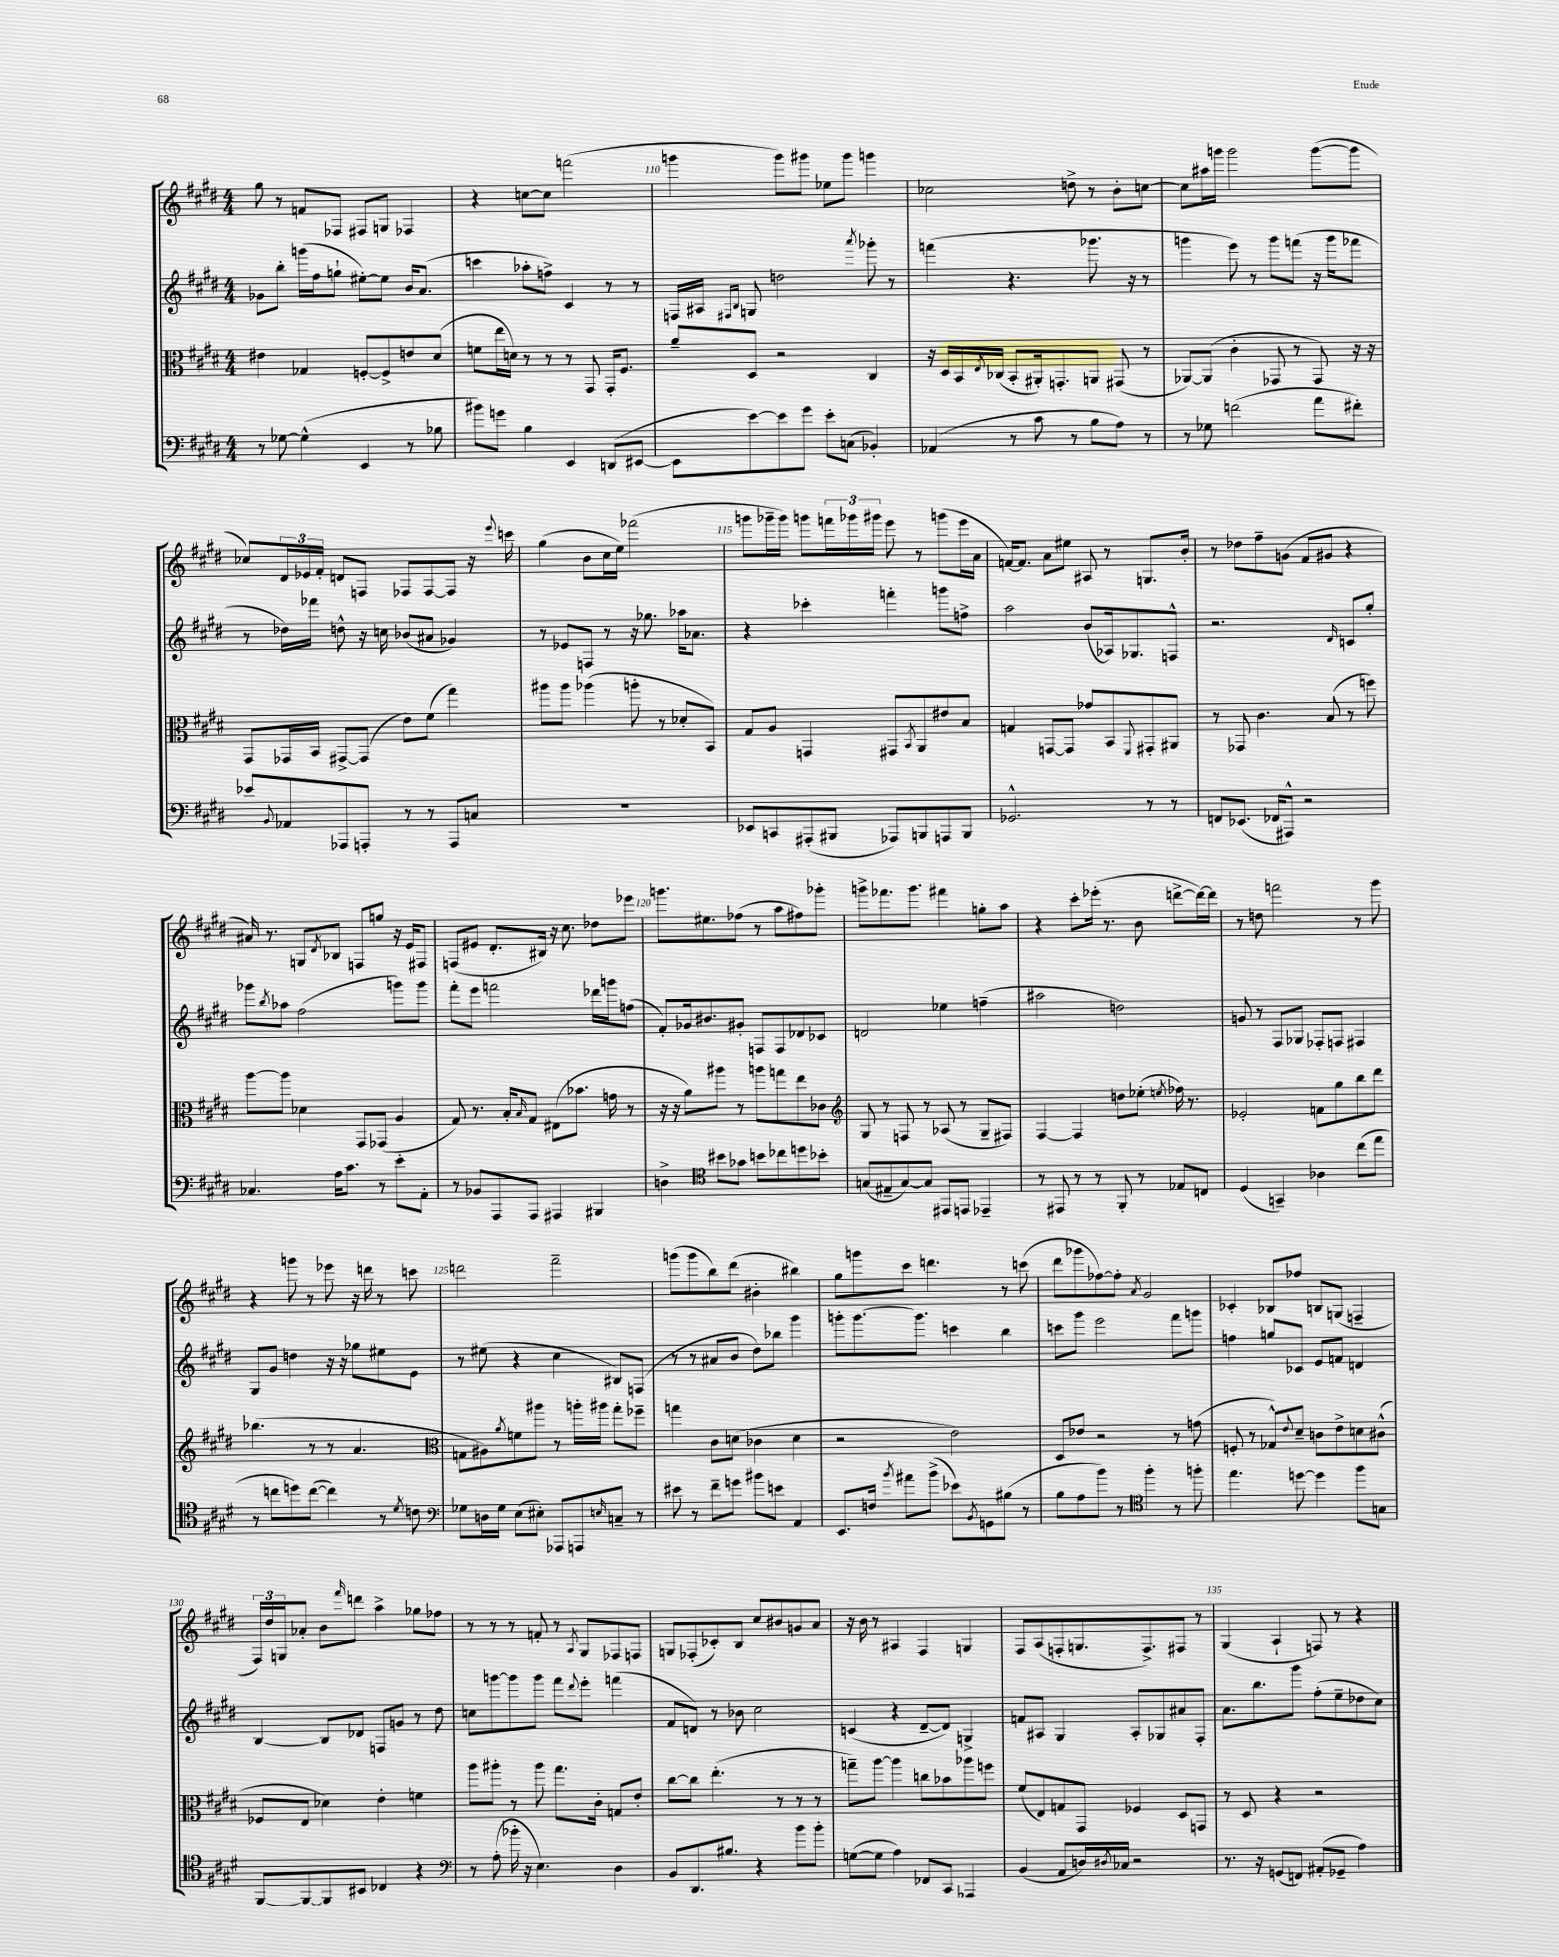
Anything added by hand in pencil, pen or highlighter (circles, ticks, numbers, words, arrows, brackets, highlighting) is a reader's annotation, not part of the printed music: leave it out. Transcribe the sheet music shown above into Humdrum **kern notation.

**kern	**kern	**kern	**kern
*part4	*part3	*part2	*part1
*staff4	*staff3	*staff2	*staff1
*clefF4	*clefC3	*clefG2	*clefG2
*k[f#c#g#d#]	*k[f#c#g#d#]	*k[f#c#g#d#]	*k[f#c#g#d#]
*M4/4	*M4/4	*M4/4	*M4/4
=108	=108	=108	=108
8r	4e#X\	8g-X\L	8gg#\
[8G-X\	.	8bb'\J	8r
(4G-^^\]	4G-X/	(16gggn\LL	8fn/L
.	.	16ff#\J	.
.	.	8ggn`\J	8F-X/J
4EE/	[8Fn'/L	[8ee#X'\L)	8F#X/L
.	8F^/]	8ee#\J]	8Gn/J
8r	8en/	16b/KL	4F-X/
.	.	(8.a/J	.
8B-X\	(8d#/J	.	.
=109	=109	=109	=109
8b#X\L)	8fn\L	4cccn\	4r
8gn\J	16ee\L	.	.
.	16dn\JJ)	.	.
4B\	8r	8aa-X'\L	[8ccn\L
.	8r	8ffn^\J)	8cc\J]
4EE/	8r	4c#/	(2fffn\
.	8GG#/	.	.
(8DDn/L	16GG#'/KL	8r	.
.	8.F#/J	.	.
[8EE#X/J	.	8r	.
=110	=110	=110	=110
8EE#\L]	8a~/L	16Fn/LL	4gggn\
.	.	16A#X/JJ	.
.	.	16qqF#X/LL	.
.	.	16qqB/JJ	.
[8e\)	8D#/J	8Gn/	.
8e\]	2r	2ddn\	8ggg\L)
8g#\J	.	.	8ggg#X\J
8e'\L	.	.	8ee-X\L
(8Cn\J	.	.	8ggg#\J
.	.	8qaaa/	.
4BB-X'/)	4C#/	8ggg-X'\	4gggn\
.	.	8r	.
=111	=111	=111	=111
(4AA-X/	16r	(4fffn\	2cc-X\
.	16D#/LL	.	.
.	16BB/	.	.
.	8qE/	.	.
.	(16C-X/JJ	.	.
8r	8BB'/L	4.r	.
8c#\	16AA#X'/k)	.	.
.	8.GGn'/	.	.
8r	.	.	8ddn^\
8B\L	8AAn/J	8.ggg-X\	8r
8A\J)	(8GG#X/	.	8b'\L
.	.	16r	.
8r	8r	8r	[8ccn\J
=112	=112	=112	=112
8r	[8AA-X/L)	4gggn\	8cc\L]
8G-X\	(8AA-/J]	.	16aa#X\L
.	.	.	16gggn\JJ
(2fn\	4c#'\	8eee\)	2ggg\
.	.	8r	.
.	8GG-X/	8ggg\L	.
.	8r	(8fffn\J	.
8a\L	8GG-/)	16r	([8ggg\L
.	.	16ggg\KL	.
8f#X'\J)	16r	8fff-X\J	8ggg\J]
.	16r	.	.
!!LO:LB:g=z
=113	=113	=113	=113
8e-X/L	8GG#/L	8r	8cc-X/L)
8qqBB/	.	.	.
8AA-X/	16GG-X/L	16dd-X\LL)	24d#/L
.	.	.	24e-X/
.	16BB/JJ	16fff-X\JJ	.
.	.	.	24f#'/JJ
8AAA-X/	[8GG#X^/L	8ddn^^\	8dn/L
8AAAn'/J	(8GG#/J]	16r	8Fn/J
.	.	16ccn\	.
8r	8e\L)	(8b-X/L	8F-X/L
8r	(8f#\J	8a#X/J	[8F-/
8AAA/L	4gg#\)	4g-X/)	8F-/J]
8Cn/J	.	.	16r
.	.	.	8qqeee/
.	.	.	16cccn\
=114	=114	=114	=114
1r	8aa#X\L	8r	(4gg#\
.	8aa#\J	8e-X/L	.
.	(4aa-X\	8Fn/J	8b\L
.	.	8r	16cc#\L
.	.	.	16ee\JJ)
.	8aan'\	16r	(2fff-X\
.	.	8.gg-X\	.
.	8r	.	.
.	8d-X'/L	16aa-X\KL	.
.	.	8.a-X\J	.
.	8BB/J)	.	.
=115	=115	=115	=115
8EE-X/L	8G#/L	4r	8gggn\L
8CCn/	8A/J	.	16ggg-X~\L
.	.	.	16ggg-\JJ)
(8AAA#X'/	4GGn/	4ccc-X'\	8gggn\L
8BBB#X/J	.	.	24fffn\L
.	.	.	24ggg-X\
.	.	.	24ggg#X\JJ
8AAA-X/L)	8GG#X/L	4fffn'\	8eee\
.	8qBB/	.	.
8BBBn/	8AA/	.	8r
8AAAn/	8e#X/	8gggn\L	(8gggn\L
8BBB/J	8B/J	8ffn^\J	16eee\L
.	.	.	16a\JJ
=116	=116	=116	=116
2.GG-X^^/	4Gn/	2aa\	[16fn/KL)
.	.	.	8.f/J]
.	[8GGn/L	.	8a\L
.	8GG/J]	.	8ee#X\J
.	8g-X/L	(8b/L	8A#X/
.	8BB/	16A-X/k)	8r
.	.	8.G-X/	.
.	8qqFF#/	.	.
8r	8GG#X'/	.	8.Gn/L
8r	8AA#X/J	8Fn^^/J	.
.	.	.	16b'/Jk
=117	=117	=117	=117
8FFn/L	8r	2.r	8r
(8.EE-X/J	8GG-X/	.	8dd-X\L
.	4.c#\	.	8ff#~\
16FF-X/KL	.	.	.
8AAA#X^^/J)	.	.	(8gn\J
2r	.	.	8f#/L
.	(8B/	.	8g#X/J
.	.	16qqd#/	.
.	8r	8cn/L	4r
.	8ffn\)	8gg#'/J	.
!!LO:LB:g=z
=118	=118	=118	=118
4.C-X/	[8aa\L	8ggg-X\L	16a#X/)
.	.	.	8.r
.	.	8qbb/	.
.	8aa\J]	8aa-X\J	.
.	4d-X\	(2ff#\	8Gn/L
.	.	.	8qd#/
16A\KL	.	.	8B-X/J
8.c#\J	.	.	.
.	8GG#/L	.	8Fn/L
8r	(8GG-X/J	.	8ggn/J
8e'\L	4A/	8gggn\L)	16r
.	.	.	16e/KL
8AA'\J	.	8ggg\J	8F#X/J
=119	=119	=119	=119
8r	8G#/)	8fff#'\L	(8Fn/L
8BB-X/L	8.r	8eee\J	8e#X/J
8AAA/	.	2fffn\	8.d#'/L
.	16B'/KL	.	.
.	16qqB/	.	.
8AAA/J	8G#/J	.	.
.	.	.	16B#X/Jk)
4AAA#X/	(8E#X\L	.	16r
.	.	.	8.cc#\
.	8.b-X\J	.	.
4BBB#X/	.	16ddd-X\LL	8dd-X\L
.	16gn\	16gggn\J	.
.	8r	(8ffn\J	8eee-X\J
=120	=120	=120	=120
4Dn^\	16r	8f#'/L)	8.gggn\L
.	16r	.	.
.	8a\L)	16g-X/k	.
.	.	8.b#X/	8.ee#X\
*clefC4	*	*	*
8b#X\L	8aa#X\J	.	.
8g-X\J	8r	8g#X'/J	(8ff-X\J
8bn\L	8aan\L	8Fn/L	8r
8cc-X\	8ggn\	8F/	8aa\L
8ddn\	8ee\	8d-X/	8ff#X\)
8b-X'\J	8c-X\J	8c-X/J	8ggg-X'\J
=121	=121	=121	=121
*	*clefG2	*	*
(8Gn/L	8G#/	2dn/	8gggn^\L
8E#X~/	8r	.	8.fff-X\
[8G/)	8Fn/	.	.
.	.	.	8.ggg\J
8G/J]	8r	.	.
8EE#X/L	(8A-X/	4ee-X\	4fff#X\
8EEn/J	8r	.	.
4EE-X~/	8G#~/L	(4ffn~\	8ggn'\L
.	8F#X/J)	.	8aa\J
=122	=122	=122	=122
8r	[4F#/	2aa#X\	4r
8EE#X/	.	.	.
8r	4F#/]	.	8ccc#'\L
8r	.	.	(16eee-X'\Jk
.	.	.	8.r
8FF#'/	8ddn\L	2ddn\)	.
8r	(8ee-X'\J	.	8b\
.	8qeen/	.	.
8E-X/L	16ff-X\)	.	[8dddn^\L
.	8.r	.	.
8Cn/J	.	.	16ddd\L_)
.	.	.	16ddd\JJ]
=123	=123	=123	=123
(4D#/	2e-X'/	8gn/	8r
.	.	8r	8ddn\
4GGn~/)	.	8F#/L	2fffn\
.	.	8G-X/J	.
4A-X\	8fn\L	8F-X'/L	.
.	8gg#\	8Fn/J	.
(8cc#\L	8bb\	4F#X/	8r
8ee\J	8ddd#\J	.	8ggg#\
!!LO:LB:g=z
=124	=124	=124	=124
8r	(4.bb-X\	8G#/L	4r
8ccn\L	.	8g#/J	.
8ddn\)	.	4ddn\	8gggn\
([8cc\J	8r	.	8r
4cc\])	8r	16r	8eee-X\
.	.	16r	.
.	4.a/	8gg-X\L	16r
.	.	.	16dddn\
8r	.	8ee#X\	8r
8qd#/	.	.	.
8cn\	.	8e\J	8cccn\
=125	=125	=125	=125
*clefF4	*clefC3	*	*
8G-X\L	8Gn\L	8r	2dddn\
16Dn\L	8A#X\)	(8ee#X\	.
16G-\JJ	.	.	.
.	8qa/	.	.
(8E\L	8fn\	4r	.
8E#X'\J)	8aa#X\J	.	.
8AAA-X/L	8r	4cc#\	2fff#~\
8AAAn/	16aan'\LL	.	.
.	16aa#X\JJ	.	.
16qqEn/	.	.	.
8Cn~/J	8gg#'\L	8B#X/L)	.
8r	8ff-X~\J	(8Fn/J	.
=126	=126	=126	=126
8e#X\	4ggn\	8r	(8gggn\L
8r	.	8r	8ggg\
8f#~\L	8c#\L	8a#X/L	8bb\)
8gn\J	(8dn\J	8b/J	(8ddd#\J
8b#X\L	4c-X\	8dd#\L)	4b#X'\
8en\J	.	8bb-X\J	.
4AA/	4d\	4ggg#\	4bb#X\)
=127	=127	=127	=127
8.EE/L	2r	8gggn'\L	8gg#\L
.	.	[8.ggg\	8gggn\
16Fn/Jk	.	.	.
8qb/	.	.	.
8a#X\L	.	.	8ccc#\J
.	.	8.ggg\J]	.
(8b^\J	.	.	4.dddn\
8e-X\L)	2e\)	4cccn\	.
8qBB/	.	.	.
8GGn\	.	.	.
(8B#X\J	.	4bb\	8r
8r	.	.	(8cccn\
=128	=128	=128	=128
8B\L	8D#/L	8cccn\L	8ddd#\L
8A\	8e-X/J	8ggg#\J	8ggg-X\
8b\J)	2r	2eee\	[8ff-X\)
8r	.	.	8ff-'\J]
*clefC4	*	*	*
.	.	.	8qa/
4ff#'\	.	.	2g#/
8r	8r	8fff#\L	.
8ffn'\	(8gn\	8gggn\J	.
=129	=129	=129	=129
4.ee\	8Fn'/	4ffn\	4c-X'/
.	8r	.	.
.	8G-X^^/L)	8ggn/L	8B-X/L
.	8qqe/	.	.
[8ddn\	8d#~/J	8c-X/J	8ff-X/J
4dd\]	8cn\L	8e/L	8Bn/L
.	8e^\	8fn/J	(8Gn/J
8ff#\L	8dn\	4dn/	4Fn~/
8Gn\J	(8c#X^^\J	.	.
!!LO:LB:g=z
=130	=130	=130	=130
[8FF#/L	8F-X/L	[4B/	24F#/LL)
.	.	.	24dd#/
.	.	.	24Gn/J
8FF#/_	8E/J	.	8a-X'/J
8FF#/]	4d-X\)	8B/L]	8b\L
.	.	.	16qqfff#/
8BB#X/J	.	8d-X/J	8dddn\J
4C-X/	4e'\	8Fn/L	4aa^\
.	.	8gn/J	.
4r	4fn\	8r	8gg-X\L
.	.	8dd#\	8ff-X\J
=131	=131	=131	=131
*clefF4	*	*	*
8r	8aa\L	8ccn\L	8r
(8A'\	8aa#X'\J	[8gggn\	8r
16b-X'\	8r	8ggg\]	8r
16r	.	.	.
4.E\)	8aa#\	8ggg\J	8fn'/
.	8.gg#\L	8fff#\L	8r
.	.	8qqddd#/	8qA/
.	.	8eee'\J	8G#/L
.	16c#'\Jk	.	.
4D#\	8Gn/L	(4fffn\	8F-X/
.	8e'/J	.	8Fn/J
=132	=132	=132	=132
8BB/L	[8cc#\L	8f#/L	8Gn/L
8.DD#/	8cc#\J]	8dn/J)	(8F-X'/
.	(4.ee'\	8r	8c-X'/)
8.B#X/J	.	.	.
.	.	8b-X\	8B/J
4r	.	2cc#\	8cc#/L
.	8r	.	8b#X/
8b\L	8r	.	8gn/
8b'\J	8r	.	8a/J
=133	=133	=133	=133
([8Gn\L	8ggn~\L)	(4cn/	16r
.	.	.	16b\
8G\J]	[8aa\J	.	8r
4A\)	4aa\]	4r	4A#X/
8FF-X/L	8ccn\L	[8d#~/L	4F#/
8CC#/J	8b-X\	8d#/J])	.
4AAA-X/	8aa-X\	4Gn^/	4Gn/
.	8ffn\J	.	.
=134	=134	=134	=134
(4BB/	(8f#/L	8fn/L	8F#/L
.	8E/)	8A#X/J	(8A/
8AA/L	8Gn/	4G#/	8Fn'/
16Dn/L)	8GG#/J	.	8.Gn/
8qD#X/	.	.	.
16C-X/JJ	.	.	.
2r	4F-X/	8A#'/L	.
.	.	.	8.F^/)
.	.	8G-X/	.
.	8D#/L	8a#X/	8F#X/J
.	8GGn/J	8F#'/J	8r
=135	=135	=135	=135
8.r	8r	8.a\L	(4G#/
.	8D#/	.	.
16r	.	8.bb\	.
(8GGn/L	4r	.	4A`/
8FFn/J)	.	8ggg#\J	.
(8AA#X'/L	2r	(8ff#'\L	8Fn/)
8GG-X~/J	.	8ee~\	8r
4A\)	.	8dd-X\	4r
.	.	8cc#\J)	.
==	==	==	==
*-	*-	*-	*-
